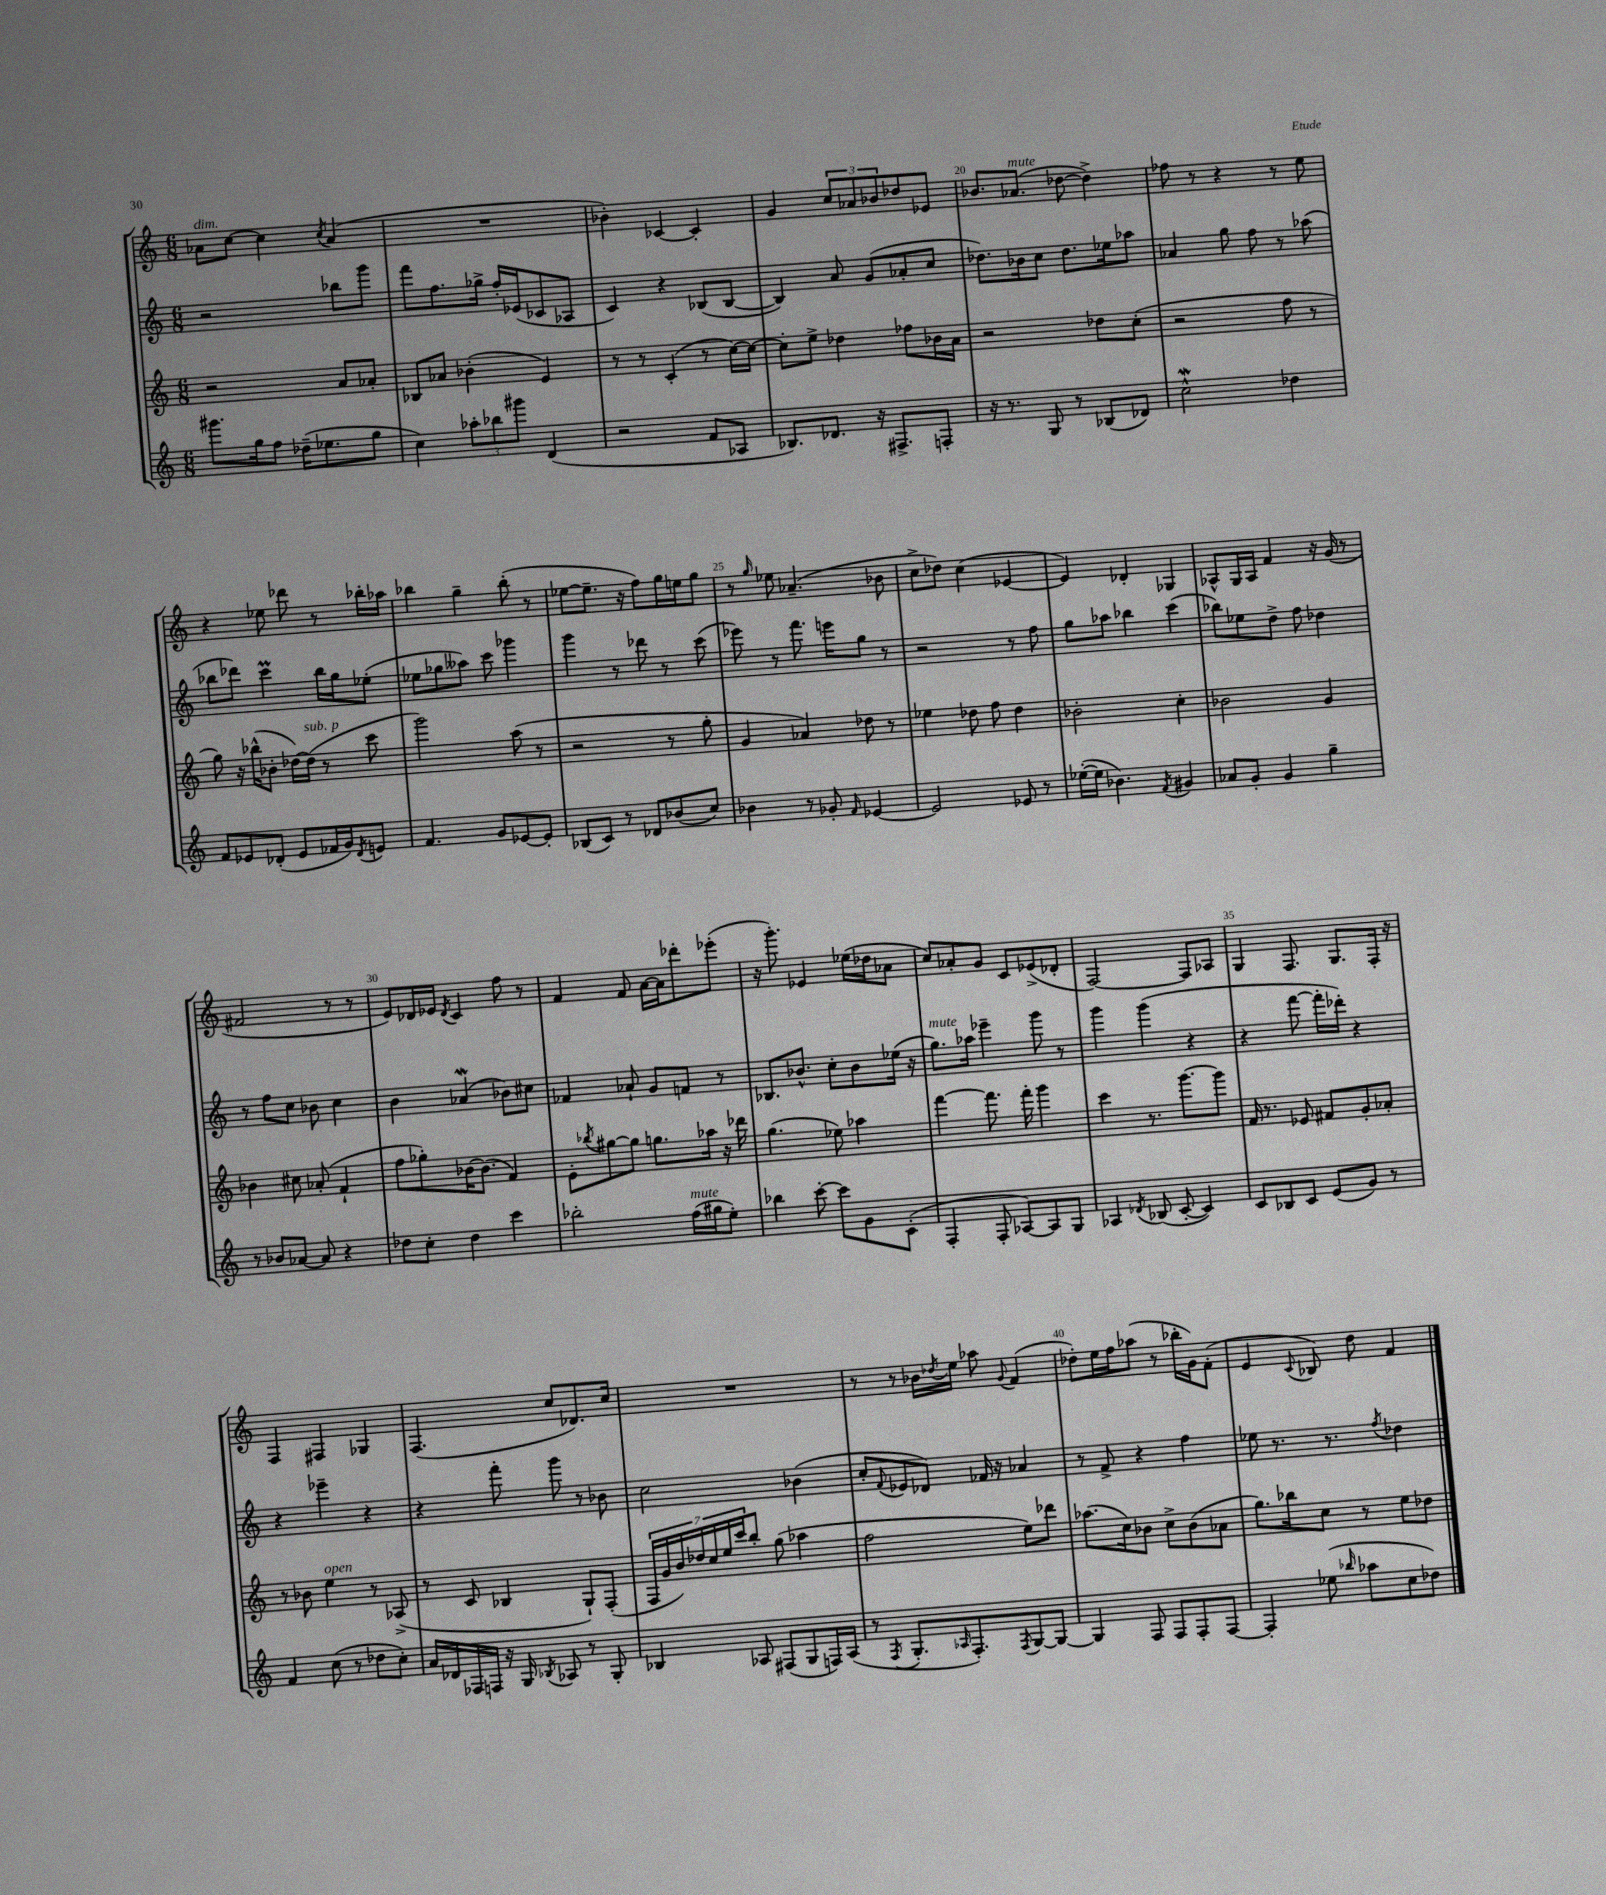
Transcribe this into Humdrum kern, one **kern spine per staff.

**kern	**kern	**kern	**kern
*staff4	*staff3	*staff2	*staff1
*clefG2	*clefG2	*clefG2	*clefG2
*k[]	*k[]	*k[]	*k[]
*M6/8	*M6/8	*M6/8	*M6/8
8.ggg#\L	2r	2r	8a-\L
.	.	.	[8cc\J
16gg\k	.	.	.
8ff\J	.	.	4cc\]
(16dd-~\LK	.	.	.
8.ee-\	.	.	.
.	.	.	8qcc/
.	8a/L	8bb-\L	(4a-/
8gg\J	8a-'/J	8ggg\J	.
=	=	=	=
4cc\)	8B-/L	8fff\L	2.r
.	8a-/J	8.ff\	.
12aa-'\L	(4b-'\	.	.
.	.	16gg-^\Jk	.
12bb-\	.	.	.
.	.	16ff'/LL	.
12ggg#\J	.	.	.
.	.	(16e-/J	.
(4d/	4e/)	8c-/	.
.	.	8A-/J	.
=	=	=	=
2r	8r	4c/)	4b-'\)
.	8r	.	.
.	(4c'/	4r	[4c-/
8f/L	8r	(8B-/L	4c-'/]
8A-/J	[16cc\LL)	[8B-/J	.
.	16cc\_JJ	.	.
=	=	=	=
8.B-/L)	8cc'\]L	4B-/])	4g/
.	8ee^\J	.	.
8.d-/J	.	.	.
.	4dd-\	8a/	12cc/L
.	.	.	12a-/
16r	.	(8g/L	.
.	.	.	12b-/
8.F#^/L	.	.	.
.	8ff-\L	8a-'/	8dd-/
8F'/J	16b-\L	8cc/J	8e-/J
.	16a\JJ	.	.
=	=	=	=
16r	2r	8.dd-\L)	8.b-/L
8.r	.	.	.
.	.	16b-\k	(8.a-/J
8G/	.	8cc\J	.
8r	.	8.dd-\L	[8dd-\
(8B-/L	8dd-\L	.	4dd-^\])
.	.	16ee-\k	.
8d-/J)	(8cc'\J	8aa-\J	.
=	=	=	=
2cc^^\	2r	4a-/	8ff-\
.	.	.	8r
.	.	8gg\	4r
.	.	8ff\	.
4dd-\	8ff\	8r	8r
.	8r	(8aa-\	8ee\
=	=	=	=
8f/L	8gg\)	8bb-\L	4r
8e-/	16r	8ddd-\J)	.
.	(16bb-^^\LK	.	.
(8d-'/J	8b-'\J	4ccc\	8ee-\
8e-/L	[16dd-\LL)	.	8ddd-\
.	(16dd-\]JJ	.	.
16f-/L	8r	16bb-\LL	8r
16g/J)	.	16gg\J	.
8qd-/	.	.	.
8e/J	8ccc\	(8ee-'\J	16bb-'\LL
.	.	.	16aa-\JJ
=	=	=	=
4.f/	2ggg\)	8ee-\L	4bb-\
.	.	8gg-\	.
.	.	8aa--\J)	4gg~\
8g/L	.	8ccc\	.
[8e-/	(8aa\	4ggg-\	(8bb-'\
8e-'/]J	8r	.	8r
=	=	=	=
(8B-/L	2r	4ggg\	[8ee-\L
8c/J)	.	.	8.ee-~\]J
8r	.	8r	.
.	.	.	16r
8d-/L	.	8ddd-\	8ff\L)
(8b-/	8r	8r	16gg\L
.	.	.	16ee\J
8cc/J)	8gg'\	(8ccc\	8gg\J
=	=	=	=
4b-\	4g/	8eee-\)	8r
.	.	.	16qqgg/
.	.	8r	8ee-\
8r	4a-/)	8.fff\	(4.a-~/
8g-'/	.	.	.
.	.	16eee\LK	.
16qqf/	.	.	.
[4e-/	8dd-\	8gg\J	.
.	8r	8r	8b-\
=	=	=	=
2e-/]	4ee-\	2r	8cc^\L
.	.	.	8dd-\J)
.	8dd-\	.	(4cc\
.	8ff\	.	.
8e-/	4dd-\	8r	[4e-/
8r	.	8ff\	.
=	=	=	=
([16ee-'\LL	2b-'\	8gg\L	4e-/])
16ee-\]JJ	.	.	.
4.b-\)	.	8aa-\J	.
.	.	4bb-\	4d-'/
8qf/	.	.	.
4g#/	4cc'\	(4ccc\	4G-/
=	=	=	=
8a-/L	2b-\	8bb-\L)	8A-^^/L
8g'/J	.	8ee-\	16G/L
.	.	.	16A-/JJ
4g/	.	8dd^\J	4f/
.	.	8ff\	.
4gg~\	4g/	4dd-\	16r
.	.	.	(16g/
.	.	.	8r
=	=	=	=
8r	4b-\	8r	2f#/
8b-/L	.	8ff\L	.
[8a-/J	8cc#\	8cc\J	.
8a-/]	(8a-'/	8b-\	.
4r	4f`/	4cc\	8r
.	.	.	8r
=	=	=	=
8dd-\L	8ff\L	4b\	8e/L)
8cc'\J	8gg-'\)	.	16d-/L
.	.	.	16e-/JJ
.	.	.	8qd-/
4dd-\	[16b-\K	(4a-/	4c/
.	(8.b-\]J	.	.
4ccc\	4f/)	8b-\L)	8ff\
.	.	8cc#\J	8r
=	=	=	=
2bb-'\	8e'\L	4f-/	4f/
.	8qbb-/	.	.
.	[8gg#\	.	.
.	8gg#\]J	8a-`/	8f/
.	8.gg\L	8g/L	[16a\LL
.	.	.	16a\]J
(16ff\LL	.	8f/J	8ddd-'\
16gg#\J	16aa-\Jk	.	.
8ee'\J)	16r	8r	(8eee-'\J
.	16ddd-\	.	.
=	=	=	=
4bb-\	(4.gg\	8.B-/L	16r
.	.	.	8.ggg'\)
.	.	8.b-^^/J	.
[8ccc'\	.	.	4e-/
8ccc\]L	8ee-\)	8cc'\L	.
8g\	4aa-\	8b-\	(16ee-\LL
.	.	.	16dd-\J
(8c'\J	.	(16ee-\Jk	8a-\J
.	.	16r	.
=	=	=	=
4F'/	[4fff\	8.gg\L)	8cc/L)
.	.	.	8a-'/
.	.	16aa-\Jk	.
8F'/	8.fff\]	4eee-~\	8g/J
[8A-/L)	.	.	8c/L
.	16fff'\	.	.
8A-/]	4ggg\	8ggg\	(8e-^/
8G/J	.	8r	8d-'/J
=	=	=	=
4A-/	4ccc\	4ggg\	[2F/)
8qd-/	.	.	.
(8B-/	8.r	(4ggg\	.
[8c'/	.	.	.
.	[8.ggg\L	.	.
4c/])	.	4r	8F/]L
.	8ggg\]J	.	8A-/J
=	=	=	=
8c/L	16f/	4r	4G/
.	8.r	.	.
8B-/	.	.	.
8c/J	8e-/	[8fff\	8.F/
(8e/L	8f#/L	16fff'\]LL	.
.	.	16ddd-'\JJ)	8.G/L
8g/J)	8g'/	4r	.
8r	8a-'/J	.	16F'/Jk
.	.	.	16r
=	=	=	=
4f/	8r	4r	4F/
.	8b-\	.	.
(8cc\	4ee\	4eee-~\	4F#/
8r	.	.	.
8dd-\L	8r	4r	4G-/
8cc'\J)	(8A-^/	.	.
=	=	=	=
16a/LL	8r	4r	(4.F/
16d-/	.	.	.
16F-/	8c/	.	.
16F/JJ	.	.	.
16r	4B-/	8fff'\	.
16G/	.	.	.
8qB-/	.	.	.
8A-/	.	8ggg\	8cc/L
8r	8G`/L)	8r	8.d-/)
8G'/	(8F'/J	8b-\	.
.	.	.	16cc/Jk
=	=	=	=
4B-/	28F/LL	2cc\	2.r
.	28g/	.	.
.	28b/)	.	.
.	28dd-/	.	.
.	28cc/	.	.
.	28ee/	.	.
.	28ccc/J	.	.
8A-/	8bb'/J	.	.
(8F#/L	(8gg\	.	.
8G/	4aa-\	(4b-\	.
16F/L)	.	.	.
(16A-/JJ	.	.	.
=	=	=	=
8r	2ff\	8cc'/L	8r
8qF/	.	8qqf/	.
8.G'/L	.	8e-/	8r
.	.	8d-/J)	16b-\LL
16qqA-/	.	.	8qdd-/
8.F'/)	.	.	16ee\JJ
.	.	16f-/	8aa-\
.	.	16r	.
8qF/	.	.	8qqg/
[8G/	8ee\L)	4a-/	(4f/
8G/_J	8ddd-\J	.	.
=	=	=	=
4G/]	(8.aa-\L	8r	8dd-'\L)
.	.	8f^/	16ee\L
.	16cc\k)	.	16ff\J
8F/	8b-\J	4r	(8aa-\J
8F/L	8cc^\L	.	8r
8F'/	(8b-\	4ff\	16bb-'\LL
.	.	.	16g\J)
[8F/J	8a-\J	.	(8f'\J
=	=	=	=
4F'/]	8.gg\L)	8ee-\	4e/
.	.	8.r	.
.	16bb-\k	.	.
.	.	.	8qqc/
(8ee-\	8cc\J	.	8B-/)
.	.	8.r	.
16qqbb-/	.	.	.
8aa-\L	8r	.	8dd\
.	.	8qff/	.
8cc\	8ee\L	4dd-\	4f/
8dd-\J)	8dd-\J	.	.
==	==	==	==
*-	*-	*-	*-
